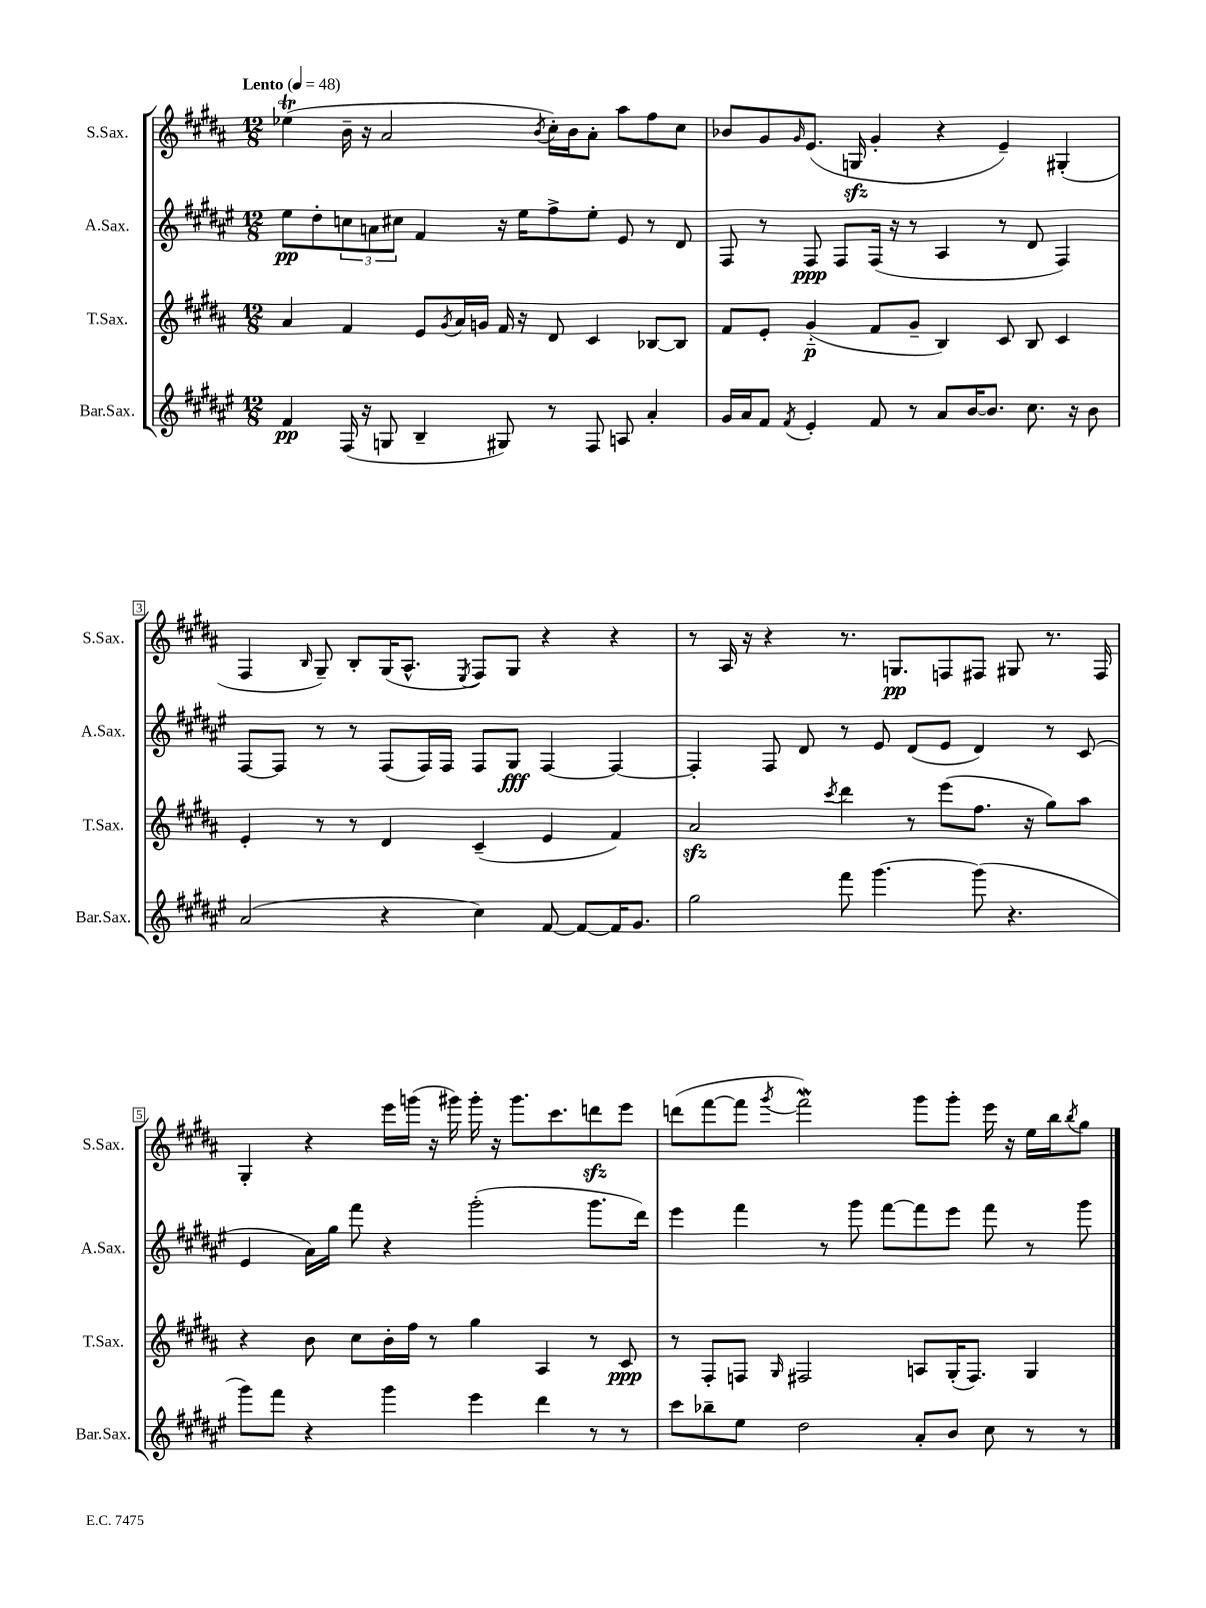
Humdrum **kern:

**kern	**dynam	**kern	**dynam	**kern	**dynam	**kern	**dynam
*part4	*part4	*part3	*part3	*part2	*part2	*part1	*part1
*staff4	*staff4	*staff3	*staff3	*staff2	*staff2	*staff1	*staff1
*I"Bar.Sax.	*	*I"T.Sax.	*	*I"A.Sax.	*	*I"S.Sax.	*
*I'Bar.Sax.	*	*I'T.Sax.	*	*I'A.Sax.	*	*I'S.Sax.	*
*clefG2	*	*clefG2	*	*clefG2	*	*clefG2	*
*k[f#c#g#d#a#e#]	*	*k[f#c#g#d#a#]	*	*k[f#c#g#d#a#e#]	*	*k[f#c#g#d#a#]	*
*M12/8	*	*M12/8	*	*M12/8	*	*M12/8	*
*MM48	*	*MM48	*	*MM48	*	*MM48	*
=1	=1	=1	=1	=1	=1	=1	=1
!	!	!	!	!	!	!LO:TX:a:B:t=Lento	!
4f#/	pp	4a#/	.	8ee#\L	pp	(4ee-XT\	.
.	.	.	.	8dd#'\	.	.	.
(16F#/	.	4f#/	.	12ccn\	.	16b~\	.
16r	.	.	.	.	.	16r	.
.	.	.	.	12an\	.	.	.
8Gn/	.	.	.	.	.	2a#/	.
.	.	.	.	12cc#X\J	.	.	.
4B~/	.	8e/L	.	4f#/	.	.	.
.	.	8qg#/	.	.	.	.	.
.	.	16a#/L	.	.	.	.	.
.	.	16gn/JJ	.	.	.	.	.
8G#X/)	.	16f#/	.	16r	.	.	.
.	.	16r	.	16ee#\KL	.	.	.
.	.	.	.	.	.	8qb/	.
8r	.	8d#/	.	8ff#^\	.	16cc#'\LL)	.
.	.	.	.	.	.	16b\J	.
8F#/	.	4c#/	.	8ee#'\J	.	8a#'\J	.
8An/	.	.	.	8e#/	.	8aa#\L	.
4a#'/	.	[8B-X/L	.	8r	.	8ff#\	.
.	.	8B-/J]	.	8d#/	.	8cc#\J	.
=2	=2	=2	=2	=2	=2	=2	=2
16g#/LL	.	8f#/L	.	8F#/	.	8b-X/L	.
16a#/J	.	.	.	.	.	.	.
8f#/J	.	8e'/J	.	8r	.	8g#/	.
8qf#/	.	.	.	.	.	16qqg#/	.
4e#'/	.	(4g#/	p	8F#/	ppp	(8.e/J	.
.	.	.	.	8F#/L	.	.	.
.	.	.	.	.	.	16Gnzz/	.
8f#/	.	8f#/L	.	(16F#/Jk	.	4g#'/	.
.	.	.	.	16r	.	.	.
8r	.	8g#~/J	.	8r	.	.	.
8a#/L	.	4B/)	.	4A#/	.	4r	.
[16b/K	.	.	.	.	.	.	.
8.b/J]	.	.	.	.	.	.	.
.	.	8c#/	.	8r	.	4e~/)	.
8.cc#\	.	8B/	.	8d#/	.	.	.
.	.	4c#/	.	4F#/)	.	(4G#X'/	.
16r	.	.	.	.	.	.	.
8b\	.	.	.	.	.	.	.
!!LO:LB:g=z
=3	=3	=3	=3	=3	=3	=3	=3
(2a#/	.	4e'/	.	[8F#/L	.	4F#/	.
.	.	.	.	8F#/J]	.	.	.
.	.	.	.	.	.	16qqB/	.
.	.	8r	.	8r	.	8G#~/)	.
.	.	8r	.	8r	.	8B'/L	.
4r	.	4d#/	.	(8F#/L	.	(16G#/K	.
.	.	.	.	.	.	8.A#^^/J	.
.	.	.	.	16F#/L)	.	.	.
.	.	.	.	16F#/JJ	.	.	.
.	.	.	.	.	.	8qE/	.
4cc#\)	.	(4c#~/	.	8F#/L	.	8F#/L)	.
.	.	.	.	8G#/J	fff	8G#/J	.
[8f#/	.	4e/	.	[4F#/	.	4r	.
8f#/L_	.	.	.	.	.	.	.
16f#/K]	.	4f#/)	.	4F#/_	.	4r	.
8.g#/J	.	.	.	.	.	.	.
=4	=4	=4	=4	=4	=4	=4	=4
2gg#\	.	2a#zz/	.	4F#'/]	.	8r	.
.	.	.	.	.	.	16A#/	.
.	.	.	.	.	.	16r	.
.	.	.	.	8F#/	.	4r	.
.	.	.	.	8d#/	.	.	.
.	.	8qccc#/	.	.	.	.	.
8fff#\	.	4ddd#\	.	8r	.	8.r	.
[4.ggg#\	.	.	.	8e#/	.	.	.
.	.	.	.	.	.	8.Gn/L	pp
.	.	8r	.	(8d#/L	.	.	.
.	.	(8eee\L	.	8e#/J	.	8Fn/	.
(8ggg#\]	.	8.ff#\J	.	4d#/)	.	8F#X/J	.
4.r	.	.	.	.	.	8G#X/	.
.	.	16r	.	.	.	.	.
.	.	8gg#\L)	.	8r	.	8.r	.
.	.	8aa#\J	.	(8c#/	.	.	.
.	.	.	.	.	.	16F#/	.
!!LO:LB:g=z
=5	=5	=5	=5	=5	=5	=5	=5
8ggg#\L)	.	4r	.	4e#/	.	4G#'/	.
8fff#\J	.	.	.	.	.	.	.
4r	.	8b\	.	16a#\LL)	.	4r	.
.	.	.	.	16gg#\JJ	.	.	.
.	.	8cc#\L	.	8fff#\	.	.	.
4ggg#\	.	16b'\L	.	4r	.	16eee\LL	.
.	.	16ff#\JJ	.	.	.	(16gggn\JJ	.
.	.	8r	.	.	.	16r	.
.	.	.	.	.	.	16ggg#X\)	.
4eee#\	.	4gg#\	.	(2ggg#'\	.	16ggg#'\	.
.	.	.	.	.	.	16r	.
.	.	.	.	.	.	8.ggg#\L	.
4ddd#\	.	4A#/	.	.	.	.	.
.	.	.	.	.	.	8.ccc#\	.
8r	.	8r	.	8.ggg#\L	.	8dddnzz\	.
8r	.	8c#/	ppp	.	.	8eee\J	.
.	.	.	.	16ddd#\Jk)	.	.	.
=6	=6	=6	=6	=6	=6	=6	=6
8ccc#\L	.	8r	.	4eee#\	.	(8dddn\L	.
8bb-X~\	.	8F#'/L	.	.	.	[8fff#\	.
8ee#\J	.	8Fn/J	.	4fff#\	.	8fff#\J]	.
.	.	16qqG#/	.	.	.	8qggg#/	.
2dd#\	.	2F#X/	.	.	.	2fff#W\)	.
.	.	.	.	8r	.	.	.
.	.	.	.	8ggg#\	.	.	.
.	.	.	.	[8fff#\L	.	.	.
8a#'/L	.	8An/L	.	8fff#\]	.	8ggg#\L	.
8b/J	.	(16G#'/K	.	8eee#\J	.	8ggg#'\J	.
.	.	8.F#/J)	.	.	.	.	.
8cc#\	.	.	.	8fff#\	.	16eee\	.
.	.	.	.	.	.	16r	.
8r	.	4G#/	.	8r	.	16ee\LL	.
.	.	.	.	.	.	16bb\J	.
.	.	.	.	.	.	8qbb/	.
8r	.	.	.	8ggg#\	.	8gg#\J	.
==	==	==	==	==	==	==	==
*-	*-	*-	*-	*-	*-	*-	*-
